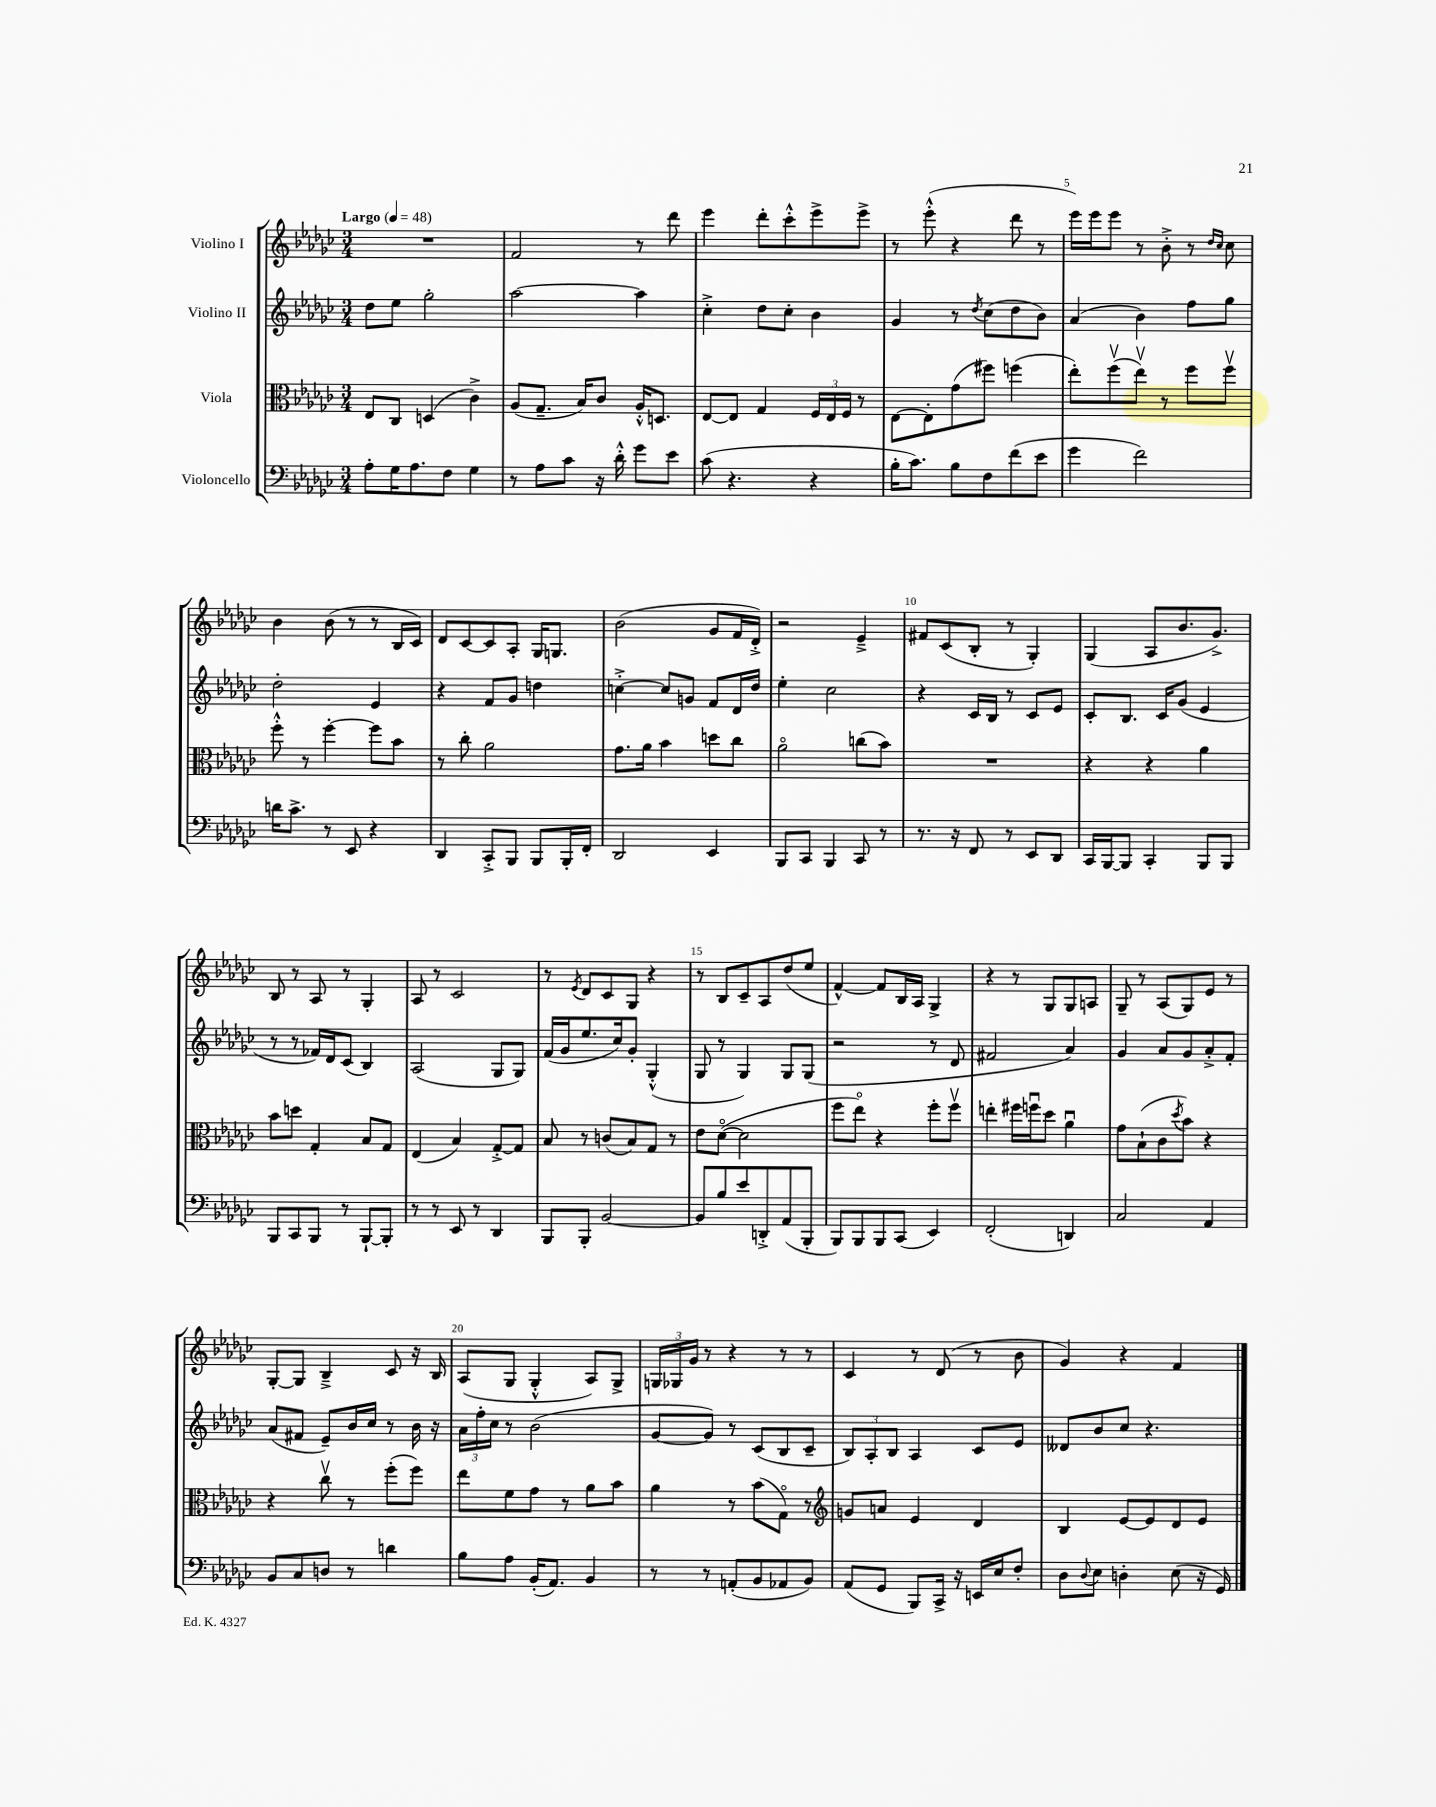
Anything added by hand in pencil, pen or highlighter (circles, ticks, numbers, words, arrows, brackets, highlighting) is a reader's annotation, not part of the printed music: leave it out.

**kern	**kern	**kern	**kern
*staff4	*staff3	*staff2	*staff1
*clefF4	*clefC3	*clefG2	*clefG2
*k[b-e-a-d-g-c-]	*k[b-e-a-d-g-c-]	*k[b-e-a-d-g-c-]	*k[b-e-a-d-g-c-]
*M3/4	*M3/4	*M3/4	*M3/4
*MM48	*MM48	*MM48	*MM48
8A-'\L	8E-/L	8dd-\L	2.r
16G-\K	8C-/J	8ee-\J	.
8.A-\	.	.	.
.	(4D/	2gg-'\	.
8F\J	.	.	.
4G-\	4c-^\)	.	.
=	=	=	=
8r	(8A-/L	[2aa-\	2f/
8A-\L	8.G-~/J	.	.
8c-\J	.	.	.
.	16B-/LK)	.	.
16r	8c-/J	.	.
16d-'^^\	.	.	.
8g-\L	16A-'^^/LK	4aa-\]	8r
.	8.D/J	.	.
8e-\J	.	.	8ddd-\
=	=	=	=
(8c-\	[8E-/L	4cc-'^\	4eee-\
4.r	8E-/]J	.	.
.	4G-/	8dd-\L	8ddd-'\L
.	.	8cc-'\J	8ccc-'^^\
4r	24F/LL	4b-\	8eee-^\
.	24E-/	.	.
.	24F/JJ	.	.
.	8r	.	8eee-^\J
=	=	=	=
16B-'\LK	[8E-\L	4g-/	8r
8.c-\J)	.	.	.
.	8E-'\]	.	(8eee-'^^\
8B-\L	(8g-\	8r	4r
.	.	8qdd-/	.
8F\	8ff#\J)	(8cc-\L	.
(8f\	(4ff\	8dd-\	8ddd-\
8e-\J	.	8b-\J)	8r
=	=	=	=
4g-\	8ee-'\L)	(4a-/	16eee-\LL)
.	.	.	16eee-\J
.	(8ffv\	.	8eee-\J
2f\)	8ee-v\J)	4b-\)	8r
.	8r	.	8b-'^\
.	8ff\L	8ff\L	8r
.	.	.	16qqdd-/LL
.	.	.	16qqcc-/JJ
.	8ffv\J	8gg-\J	8cc-\
=	=	=	=
16d\LK	8ff'^^\	2dd-'\	4b-\
8.c-^\J	.	.	.
.	8r	.	.
8r	[4ff'\	.	(8b-\
8EE-/	.	.	8r
4r	8ff\]L	4e-/	8r
.	8b-\J	.	16B-/LL
.	.	.	16c-/JJ)
=	=	=	=
4DD-/	8r	4r	8d-/L
.	8cc-'\	.	[8c-/
8CC-'^/L	2a-\	8f/L	8c-/]
8BBB-/J	.	8g-/J	8A-'/J
8BBB-/L	.	4dd\	16G-/LK
.	.	.	8.G/J
16BBB-'/L	.	.	.
16FF'/JJ	.	.	.
=	=	=	=
2DD-/	8.g-\L	[4cc'^\	(2b-\
.	16a-\Jk	.	.
.	4b-\	8cc/]L	.
.	.	8g/J	.
4EE-/	8dd\L	8f/L	8g-/L
.	8cc-\J	16d-/L	16f/L
.	.	16dd-/JJ	16d-'^/JJ)
=	=	=	=
8BBB-/L	2a-o\	4ee-'\	2r
8CC-/J	.	.	.
4BBB-/	.	2cc-\	.
8CC-/	(8cc\L	.	4e-~^/
8r	8b-\J)	.	.
=	=	=	=
8.r	2.r	4r	8f#/L
.	.	.	(8c-/
16r	.	.	.
8FF/	.	16c-/LL	8B-'/J
.	.	16B-/JJ	.
8r	.	8r	8r
8EE-/L	.	8c-/L	4G-'/)
8DD-/J	.	8e-/J	.
=	=	=	=
16CC-/LL	4r	8c-'/L	(4G-/
[16BBB-/J	.	.	.
8BBB-/]J	.	8.B-/J	.
4CC-'/	4r	.	8A-/L
.	.	16c-/LK	.
.	.	(8g-/J	8.b-/
8BBB-/L	4a-\	4e-/	.
.	.	.	8.g-^/J)
8BBB-/J	.	.	.
=	=	=	=
8BBB-/L	8b-\L	8r	8B-/
8CC-/	8dd\J	8r	8r
8BBB-/J	4G-'/	16f-/LL)	8A-/
.	.	16d-/J	.
8r	.	(8c-/J	8r
[8BBB-`/L	8B-/L	4B-/)	4G-'/
8BBB-'/]J	8G-/J	.	.
=	=	=	=
8r	(4E-/	(2A-/	8A-/
8r	.	.	8r
8EE-/	4B-/)	.	2c-/
8r	.	.	.
4DD-/	[8G-'^/L	8G-/L	.
.	8G-/]J	8G-/J)	.
=	=	=	=
8BBB-/L	8B-/	(16f/LL	8r
.	.	16g-/J	.
.	.	.	8qe-/
8BBB-'/J	8r	8.ee-/	8d-/L
[2BB-/	(8c/L	.	8c-/
.	.	16cc-/k)	.
.	8B-/)	8g-'/J	8G-/J
.	8G-/J	(4G-'^^/	4r
.	8r	.	.
=	=	=	=
8BB-/]L	8e-\L	8G-/	8r
8B-/	([8d-o\J	8r	8B-/L
8e-/	2d-\]	4G-/)	8c-~/
8DD'^/	.	.	8A-/
(8AA-/	.	8G-/L	(8dd-/
8BBB-'/J	.	(8G-/J	8ee-/J
=	=	=	=
8BBB-/L)	8ff\L	2r	[4f^^/)
8BBB-/	8ee-o\J)	.	.
8BBB-/	4r	.	8f/]L
(8CC-/J	.	.	16B-/L
.	.	.	16A-/JJ
4EE-/)	8ff'\L	8r	4G-^/
.	8ffv\J	8d-/	.
=	=	=	=
(2FF'/	4ee'\	2f#/	4r
.	16ff#\LL	.	8r
.	16ffu\J	.	.
.	8dd-\J	.	8G-/L
4DD/)	4a-u\	4a-/)	8G-/
.	.	.	8A/J
=	=	=	=
2C-/	8g-\L	4g-/	8G-~/
.	(8B-`\	.	8r
.	8c-\	8a-/L	(8A-/L
.	8qdd-/	.	.
.	8b-\J)	8g-/	8G-/)
4AA-/	4r	8a-'^/	8e-/J
.	.	8f'/J	8r
=	=	=	=
8BB-/L	4r	(8a-/L	[8G-'/L
8C-/	.	8f#/J	8G-/]J
8D/J	8cc-v\	8e-~/L)	4B-~^/
8r	8r	16b-/L	.
.	.	16cc-/JJ	.
4d\	(8ff'\L	8r	8c-/
.	8ff\J)	16b-\	16r
.	.	16r	16B-/
=	=	=	=
8B-\L	8ee-\L	24a-\LL	(8A-/L
.	.	24ff'\	.
.	.	24cc-\JJ	.
8A-\J	8f\	8r	8G-/J
(16BB-'/LK	8g-\J	(2b-\	4G-'^^/
8.AA-/J)	.	.	.
.	8r	.	.
4BB-/	8a-\L	.	8A-/L)
.	8b-\J	.	8G-^/J
=	=	=	=
8r	4a-\	[8g-/L	24G/LL
.	.	.	24G-/
.	.	.	24g-/JJ
8r	.	8g-/]J)	8r
(8AA'/L	8r	8r	4r
8BB-/	(8b-\L	(8c-/L	.
8AA-/	8G-o\J)	8B-/	8r
8BB-/J)	8r	8c-~/J	8r
=	=	=	=
*	*clefG2	*	*
(8AA-/L	8g/L	12B-/L)	4c-/
.	.	12A-'/	.
8GG-/J	8a/J	.	.
.	.	12B-/J	.
8BBB-/L)	4e-/	4A-/	8r
16CC-^/Jk	.	.	(8d-/
16r	.	.	.
16EE/LL	4d-/	8c-/L	8r
16E-/J	.	.	.
8F'/J	.	8e-/J	8b-\
=	=	=	=
8D-\L	4B-/	8d--/L	4g-/)
8qqD-/	.	.	.
8E-\J	.	8b-/	.
4D'\	[8e-/L	8cc-/J	4r
.	8e-/]	4.r	.
(8E-\	8d-/	.	4f/
16r	8e-/J	.	.
16GG-/)	.	.	.
==	==	==	==
*-	*-	*-	*-
